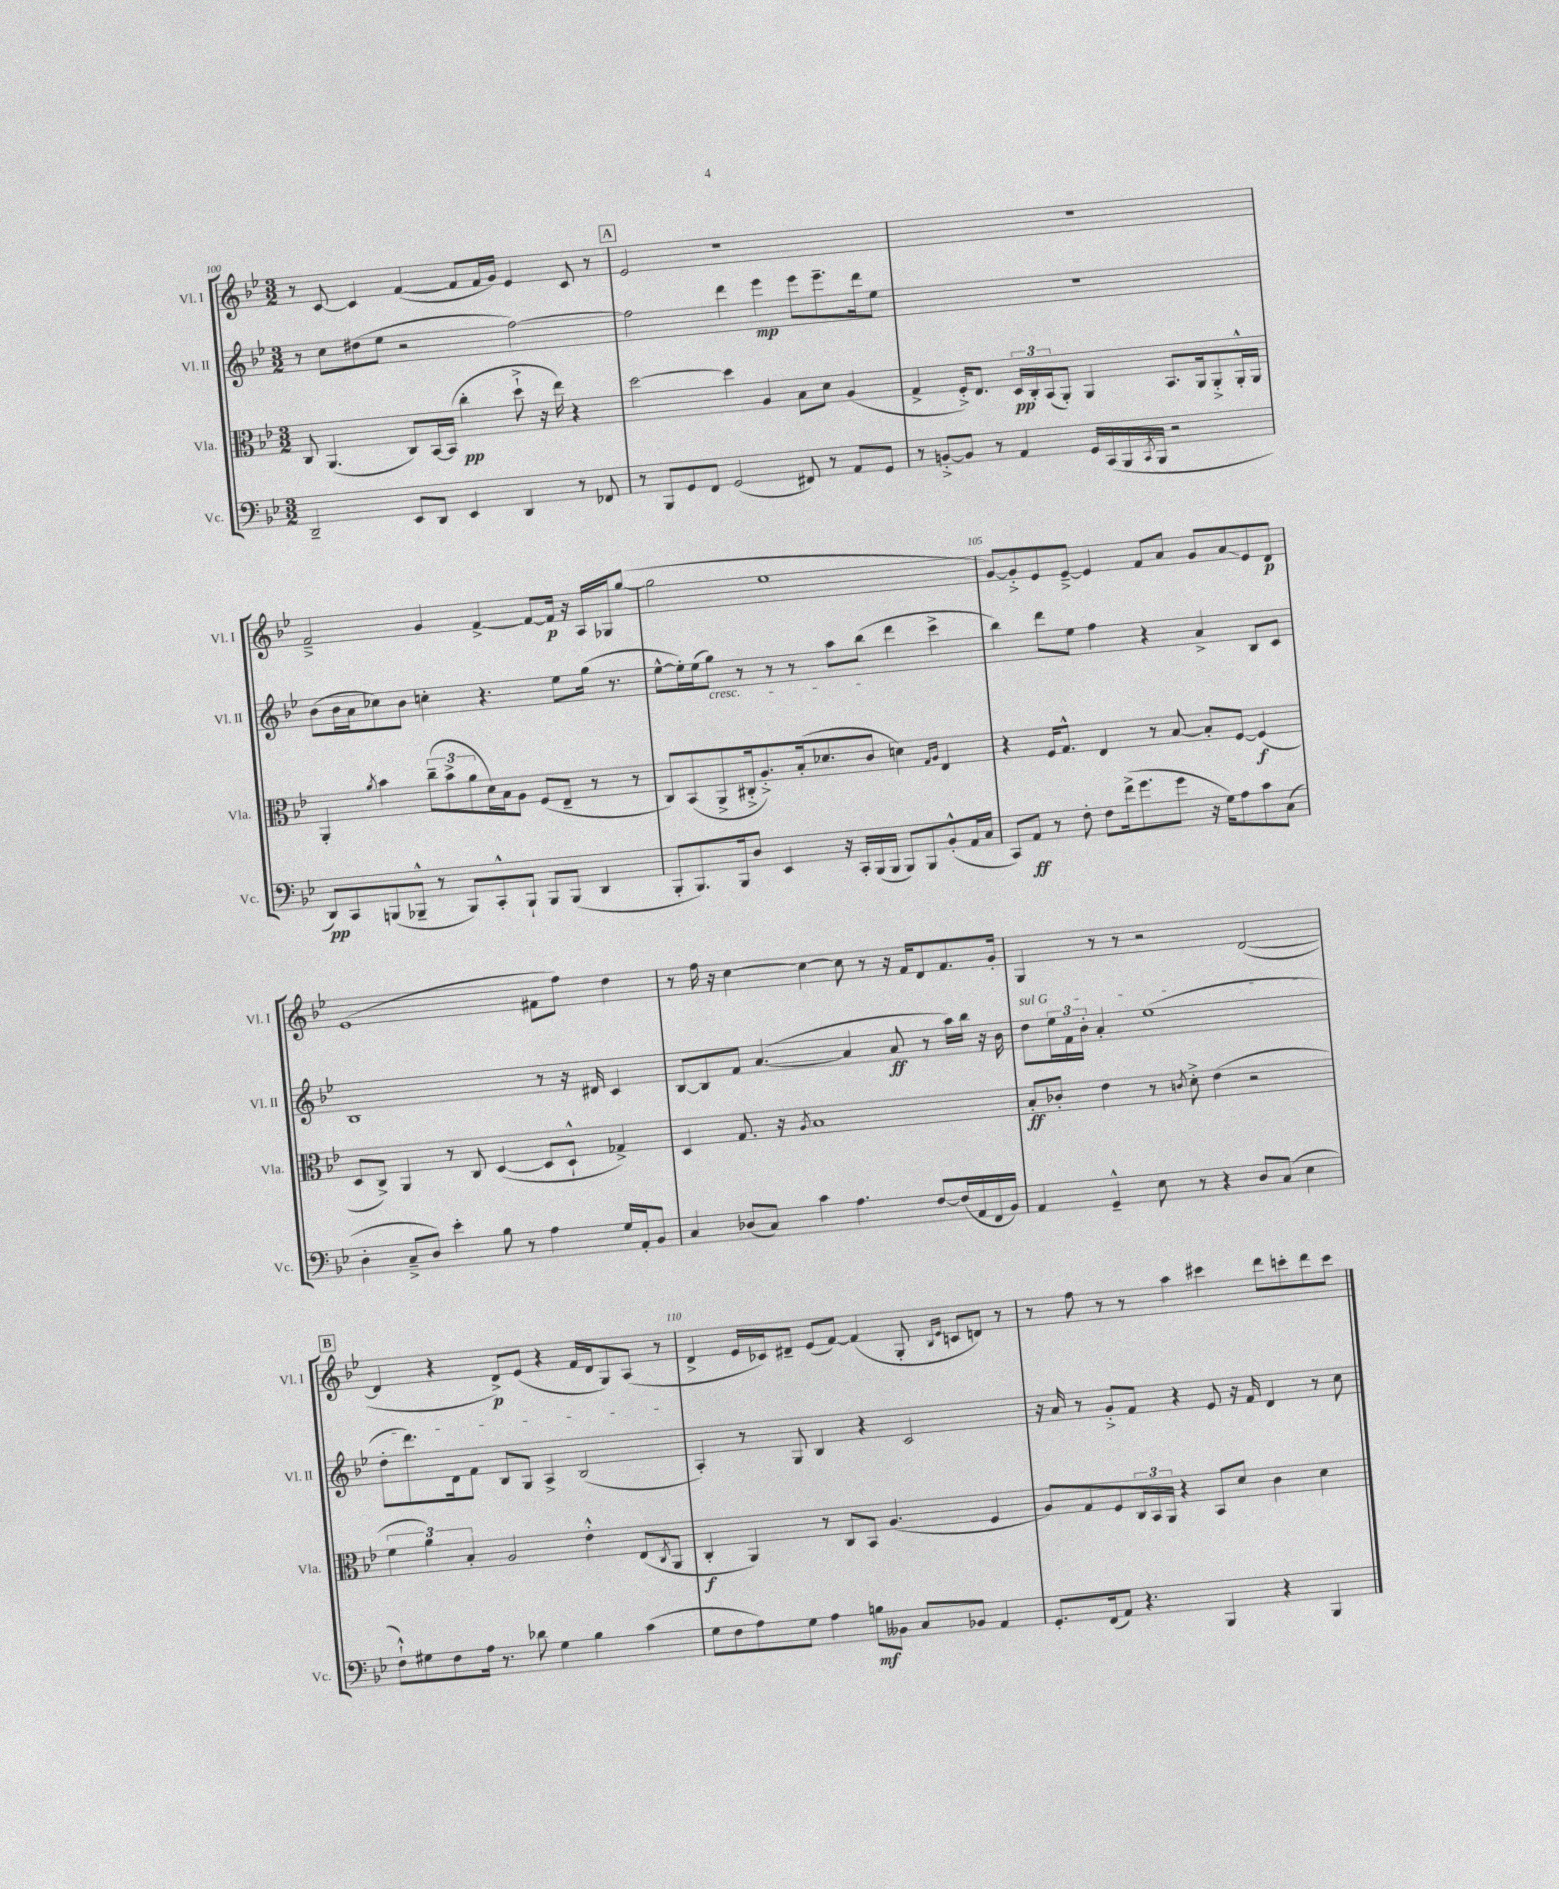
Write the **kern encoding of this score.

**kern	**kern	**kern	**kern
*staff4	*staff3	*staff2	*staff1
*clefF4	*clefC3	*clefG2	*clefG2
*k[b-e-]	*k[b-e-]	*k[b-e-]	*k[b-e-]
*M3/2	*M3/2	*M3/2	*M3/2
2DD~	8C	8r	8r
.	(4.AA	8cc	[8c
.	.	(8dd#	4c]
.	.	8ee-	.
8EE-	8C)	2r	([4f
8DD	[16BB-	.	.
.	(16BB-]	.	.
4EE-	4cc'	.	8f]
.	.	.	16f
.	.	.	16g)
4DD	8dd`^	[2ff)	4e-
.	16r	.	.
.	16ee-)	.	.
8r	4r	.	8c
8FF-	.	.	8r
=	=	=	=
8r	[2dd	2ff]	2e-
8BBB-	.	.	.
8GG	.	.	.
8FF	.	.	.
(2GG	4dd]	4ddd	1r
.	4A	4eee-	.
8FF#)	8B-	8eee-	.
8r	8d	8.eee-~	.
8AA	(4A	.	.
.	.	16ddd	.
8GG	.	8ee-	.
=	=	=	=
8r	4G^	1.r	1.r
[8BB'^	.	.	.
8BB]	16F'^)	.	.
.	8.E-	.	.
8r	.	.	.
4AA	24D	.	.
.	24C'	.	.
.	(24BB-	.	.
.	8AA')	.	.
16GG	4AA	.	.
(16CC	.	.	.
16BBB-	.	.	.
8qCC	.	.	.
16BBB-	.	.	.
2r	8.BB-	.	.
.	16AA	.	.
.	8AA'^	.	.
.	16AA'^^	.	.
.	16AA	.	.
=	=	=	=
8DD)	4AA'	(8b-	2f~^
8CC	.	16b-	.
.	.	16a	.
.	8qa	.	.
(8BBB	4b-	8cc-)	.
8BBB-~^^	.	8b-	.
8r	(12cc~	4cc'	4g
.	12b-^	.	.
8BBB-)	.	.	.
.	12a	.	.
8CC'^^	16d)	4.r	[4f^
.	16B-	.	.
8BBB-`	8A	.	.
8BBB-	(8F	.	8f_
(8BBB-	8E-~	8ee-	16f]
.	.	.	16r
4DD	8r	(16gg	16A
.	.	8.r	16G-
.	8r	.	([8gg
=	=	=	=
8BBB-'	8C)	[8ee-^^	2gg]
8.BBB-)	(8BB-	16ee-'])	.
.	.	(16ee-	.
.	8AA^	8gg)	.
16BBB-	.	.	.
8D	16C#'^	8r	.
.	8.A'^)	.	.
4EE-	.	8r	1ee-
.	(16B-'	8r	.
.	8.d-	.	.
16r	.	8aa	.
16CC'	.	.	.
(16BBB-	8c	(8bb-	.
16BBB-	.	.	.
8BBB-)	4d)	4ddd	.
8BBB-	.	.	.
.	16qqG	.	.
.	16qqA	.	.
(8BB-'^^	4E-	4ccc^	.
16AA	.	.	.
16C	.	.	.
=	=	=	=
8CC)	4r	4bb-)	[8g)
8AA	.	.	8g'^]
8r	16F	8ddd	8e-
.	8.G^^	.	.
8F'	.	8ee-	[8e-~^
8F	4E-	4ff	4e-]
(16f^	.	.	.
8.g	.	.	.
.	8r	4r	8f
8g	[8B-	.	8a
16r	8B-']	4a^	8g
16G)	.	.	.
8A	[8F	.	8a
8c	(4F]	8B-	8e-
(8C	.	8c	8d
=	=	=	=
4D'	8D	1B-	(1e-
.	8C^)	.	.
8C~^	4AA	.	.
8D)	.	.	.
4e-'	8r	.	.
.	8C	.	.
8B-	([4D	.	.
8r	.	.	.
4A	8D]	8r	8f#
.	8D`^^	16r	8ff)
.	.	16d#	.
16G	4G-^)	4c	4dd
16AA'	.	.	.
8BB-	.	.	.
=	=	=	=
4C	4D	[8B-	8r
.	.	8B-]	16ff
.	.	.	16r
(8D-	8.G	8f	[4cc
8C)	.	([4.a	.
.	16r	.	.
.	8qA	.	.
4c	1B-	.	4cc_
4.A	.	4a]	8cc]
.	.	.	8r
.	.	8a	16r
.	.	.	16f
[8F	.	8r	8d
(16F]	.	16aa)	8.f
16AA	.	16bb-	.
16FF	.	16r	.
16BB-)	.	16b-	16g'
=	=	=	=
4AA	8B-'	8dd	4G
.	8c-'	24ee-	.
.	.	24f	.
.	.	24b-'	.
4GG~^^	4e-	4a'	8r
.	.	.	8r
8E-	8r	(1ee-	2r
.	8qc	.	.
8r	8d'^	.	.
4r	(4e-	.	.
8D	2r	.	([2d
(8C	.	.	.
4E-	.	.	.
=	=	=	=
8F`^^)	6f	8dd'	4d]
8G#	.	8.ddd)	.
.	6a)	.	.
8F	.	.	4r
.	.	16d	.
.	6B-'	.	.
16A	.	8f	.
8.r	.	.	.
.	2A	8B-	8d^)
8d-	.	8G	(8e-
4G#	.	4A^	4r
4B-	4e-'^^	(2B-	16f
.	.	.	16d
.	.	.	8G)
(4c	(8E-	.	(8A
.	8qC	.	.
.	8AA	.	8r
=	=	=	=
8G	4C'	4A')	4d^
8F	.	.	.
8A)	4AA)	8r	16e-
.	.	.	16c-)
8G	.	8G	8d#~
4A	8r	4B-	(8e-
.	8C	.	[8f)
8B	8BB-	4r	(4f]
8BB--	(4.A	.	.
8C	.	2c	8G'
.	.	.	16qqB-
.	.	.	16qqe-
8BB-	.	.	8c
4AA	4F	.	8d)
.	.	.	8r
=	=	=	=
8.GG'	8A)	16r	8r
.	.	16a	.
.	8G	8r	8ff
(16FF	.	.	.
8AA)	8F	8g'^	8r
4.r	24C	8f	8r
.	24BB-	.	.
.	24AA	.	.
.	4r	4r	4aa
4BBB-	8BB-	8e-	4ccc#
.	8d	16r	.
.	.	16f	.
4r	4c	4d	8ddd
.	.	.	8ccc'
4BBB-	4d	8r	8ddd
.	.	8cc	8ccc
==	==	==	==
*-	*-	*-	*-
